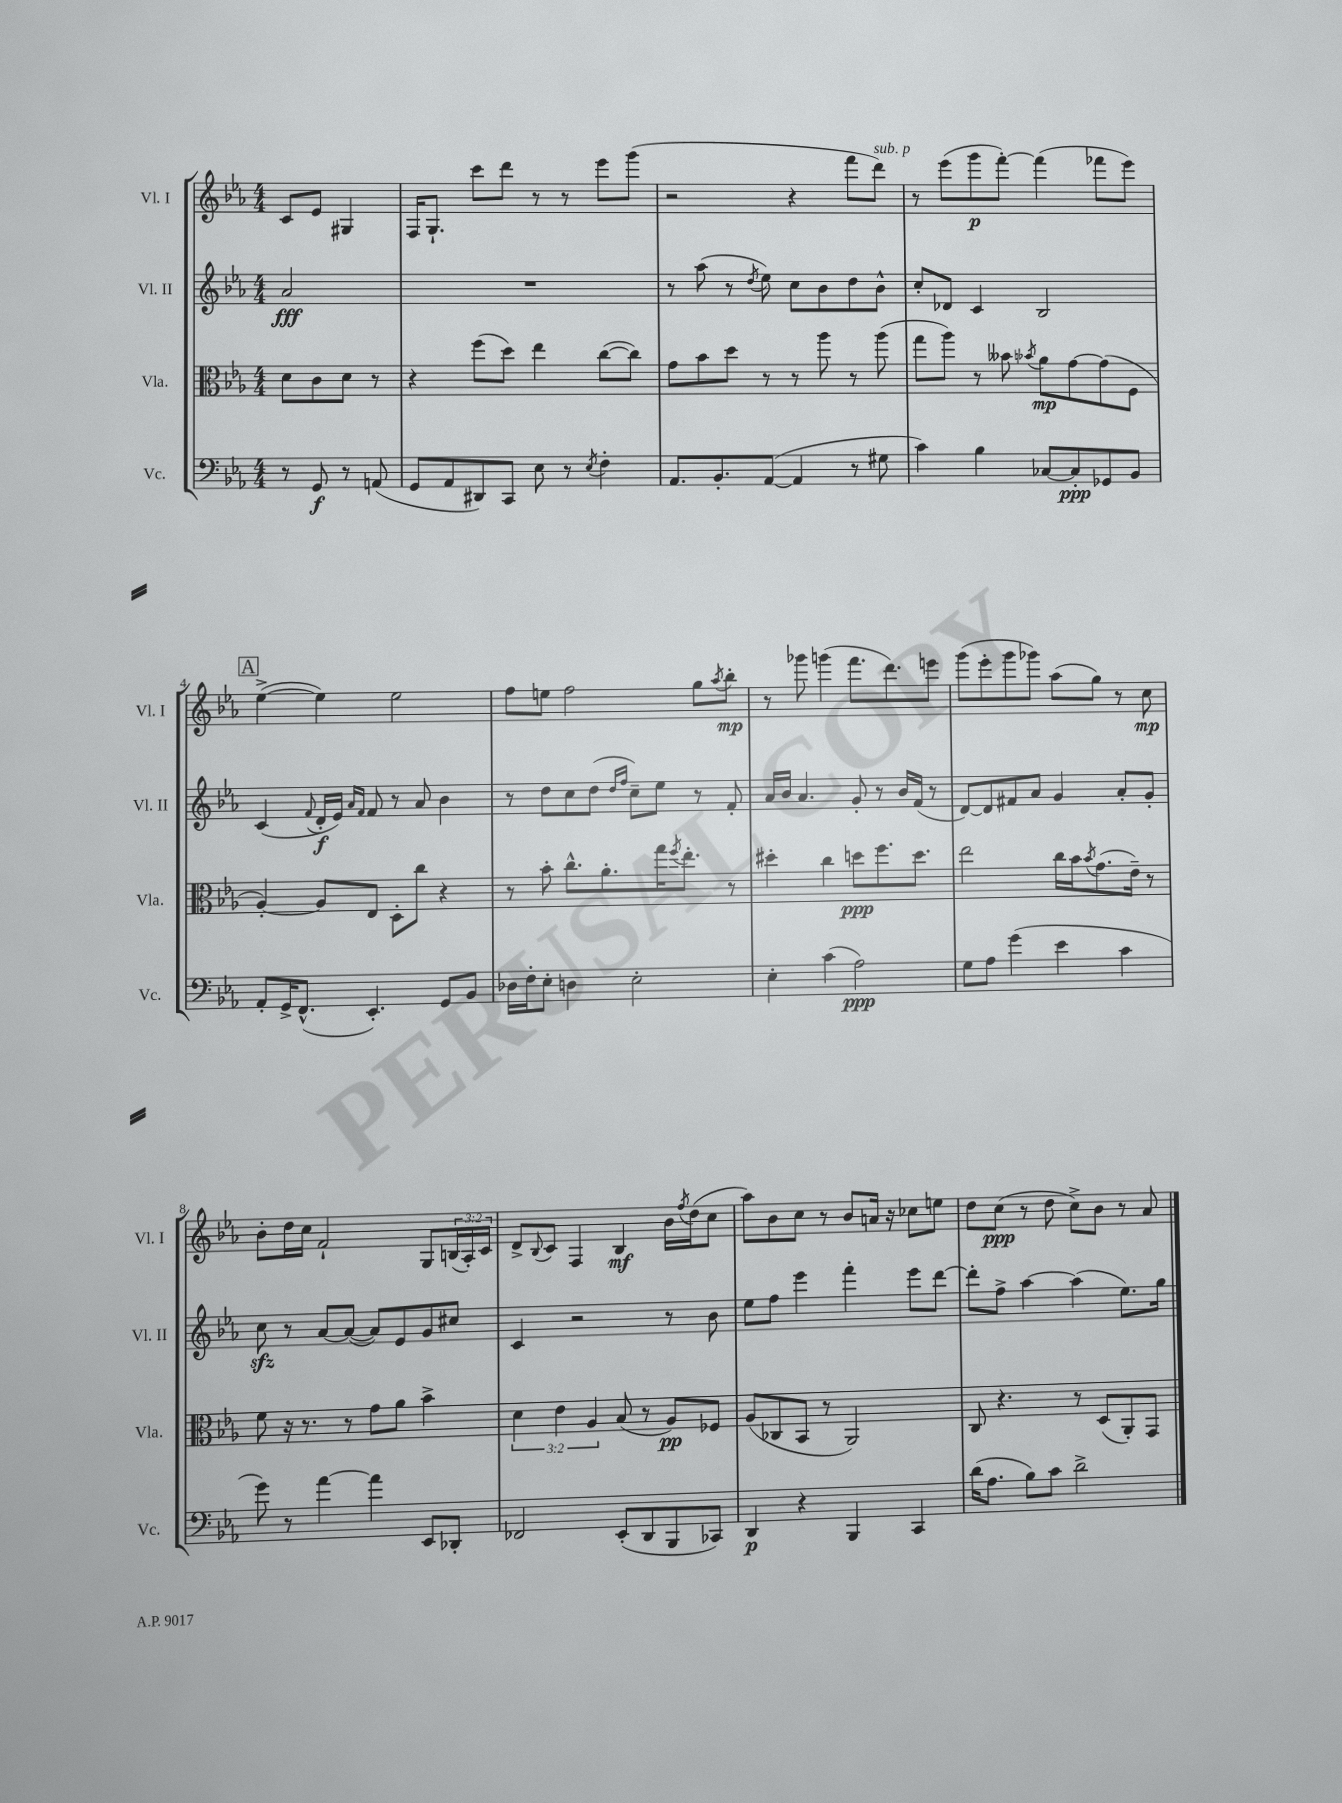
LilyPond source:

<<
\new StaffGroup <<
\new Staff = "s0" \with { instrumentName = "Vl. I" shortInstrumentName = "Vl. I" } {
    \clef treble \key ees \major \numericTimeSignature \time 4/4 \override Staff.TupletNumber.text = #tuplet-number::calc-fraction-text \partial 2
    c'8 ees'8 gis4 |
    f16 g8.-! c'''8 d'''8 r8 r8 ees'''8 g'''8( |
    r2 r4 f'''8 d'''8^\markup { \italic "sub. p" }) |
    r8 ees'''8( g'''8\p f'''8~-.) f'''4( fes'''8 ees'''8) |
    \mark \markup { \box "A" } ees''4~->( ees''4) ees''2 |
    f''8 e''8 f''2 g''8 \acciaccatura { aes''8 } bes''8-.\mp |
    r8 ges'''8 g'''4( f'''8. d'''8.) e'''8 |
    g'''8( ees'''8-. g'''8 ges'''8) aes''8( g''8) r8 c''8\mp |
    bes'8-. d''16 c''16 f'2-! g8 \tuplet 3/2 { b16( aes16-.) c'16 } |
    d'8-> \appoggiatura { bes8 } c'8 f4 bes4\mf bes'16 \acciaccatura { f''8 } d''16( c''8 |
    aes''8) bes'8 c''8 r8 bes'8 a'16 r16 ces''8 e''8 |
    d''8 c''8\ppp( r8 d''8 c''8->) bes'8 r8 aes'8 \bar "|." |
}
\new Staff = "s1" \with { instrumentName = "Vl. II" shortInstrumentName = "Vl. II" } {
    \clef treble \key ees \major \numericTimeSignature \time 4/4 \partial 2
    aes'2\fff |
    R1 |
    r8 aes''8( r8 \acciaccatura { d''8 } ees''8) c''8 bes'8 d''8 bes'8-^ |
    c''8-. des'8 c'4 bes2 |
    \mark \markup { \box "A" } c'4( \appoggiatura { f'8 } d'16-.\f ees'16) \grace { aes'16 f'16 } f'8 r8 aes'8 bes'4 |
    r8 d''8 c''8 d''8( \grace { d''16 f''16 } c''8--) ees''8 r8 f'8-. |
    aes'16 bes'16 aes'4. g'8-. r8 bes'16 f'16( r8 |
    d'8~) d'8 fis'8 aes'8 g'4 aes'8-. g'8-. |
    c''8\sfz r8 aes'8~ aes'8~( aes'8) ees'8 g'8 cis''8 |
    c'4 r2 r8 bes'8 |
    ees''8 f''8 ees'''4 f'''4-. ees'''8 d'''8~ |
    d'''8-. f''8-> aes''4~ aes''4( ees''8.) g''16 \bar "|." |
}
\new Staff = "s2" \with { instrumentName = "Vla." shortInstrumentName = "Vla." } {
    \clef alto \key ees \major \numericTimeSignature \time 4/4 \override Staff.TupletNumber.text = #tuplet-number::calc-fraction-text \partial 2
    d'8 c'8 d'8 r8 |
    r4 f''8( d''8) ees''4 c''8~( c''8) |
    g'8 bes'8 d''8 r8 r8 aes''8 r8 aes''8( |
    g''8 aes''8) r8 beses'8 \acciaccatura { bes'8 } aes'8\mp g'8~ g'8( f8 |
    \mark \markup { \box "A" } aes4~-.) aes8 ees8 d8-. c''8 r4 |
    r8 bes'8-. c''8.-^ aes'8.-. g''16 \acciaccatura { f''8 } ees''8.-. r8 |
    dis''4-. c''4 d''8\ppp f''8. d''8. |
    ees''2 c''16 bes'16 \acciaccatura { bes'8 } g'8.( ees'16--) r8 |
    f'8 r16 r8. r8 g'8 aes'8 bes'4-> |
    \tuplet 3/2 { d'4 ees'4 aes4 } bes8( r8 aes8\pp) fes8 |
    aes8( ces8 bes,8 r8 aes,2) |
    c8 r4. r8 d8( aes,8-.) g,8 \bar "|." |
}
\new Staff = "s3" \with { instrumentName = "Vc." shortInstrumentName = "Vc." } {
    \clef bass \key ees \major \numericTimeSignature \time 4/4 \partial 2
    r8 g,8\f r8 a,8( |
    g,8 aes,8 dis,8) c,8 ees8 r8 \acciaccatura { ees8 } f4-. |
    aes,8. bes,8.-. aes,8~( aes,4 r8 gis8 |
    c'4) bes4 ces8~ ces8-.\ppp ges,8 bes,8 |
    \mark \markup { \box "A" } aes,8-. g,16-> f,8.-^( ees,4.-.) g,8 bes,8 |
    des16 f16-. ees8-. d4 ees2-. |
    ees4-. c'4( aes2\ppp) |
    g8 aes8 g'4( ees'4 c'4 |
    g'8) r8 aes'4~ aes'4 ees,8 des,8-. |
    fes,2 ees,8-.( d,8 bes,,8 ces,8) |
    d,4\p r4 bes,,4 c,4 |
    d'16( aes8. bes8) c'8 d'2-> \bar "|." |
}
>>
>>
